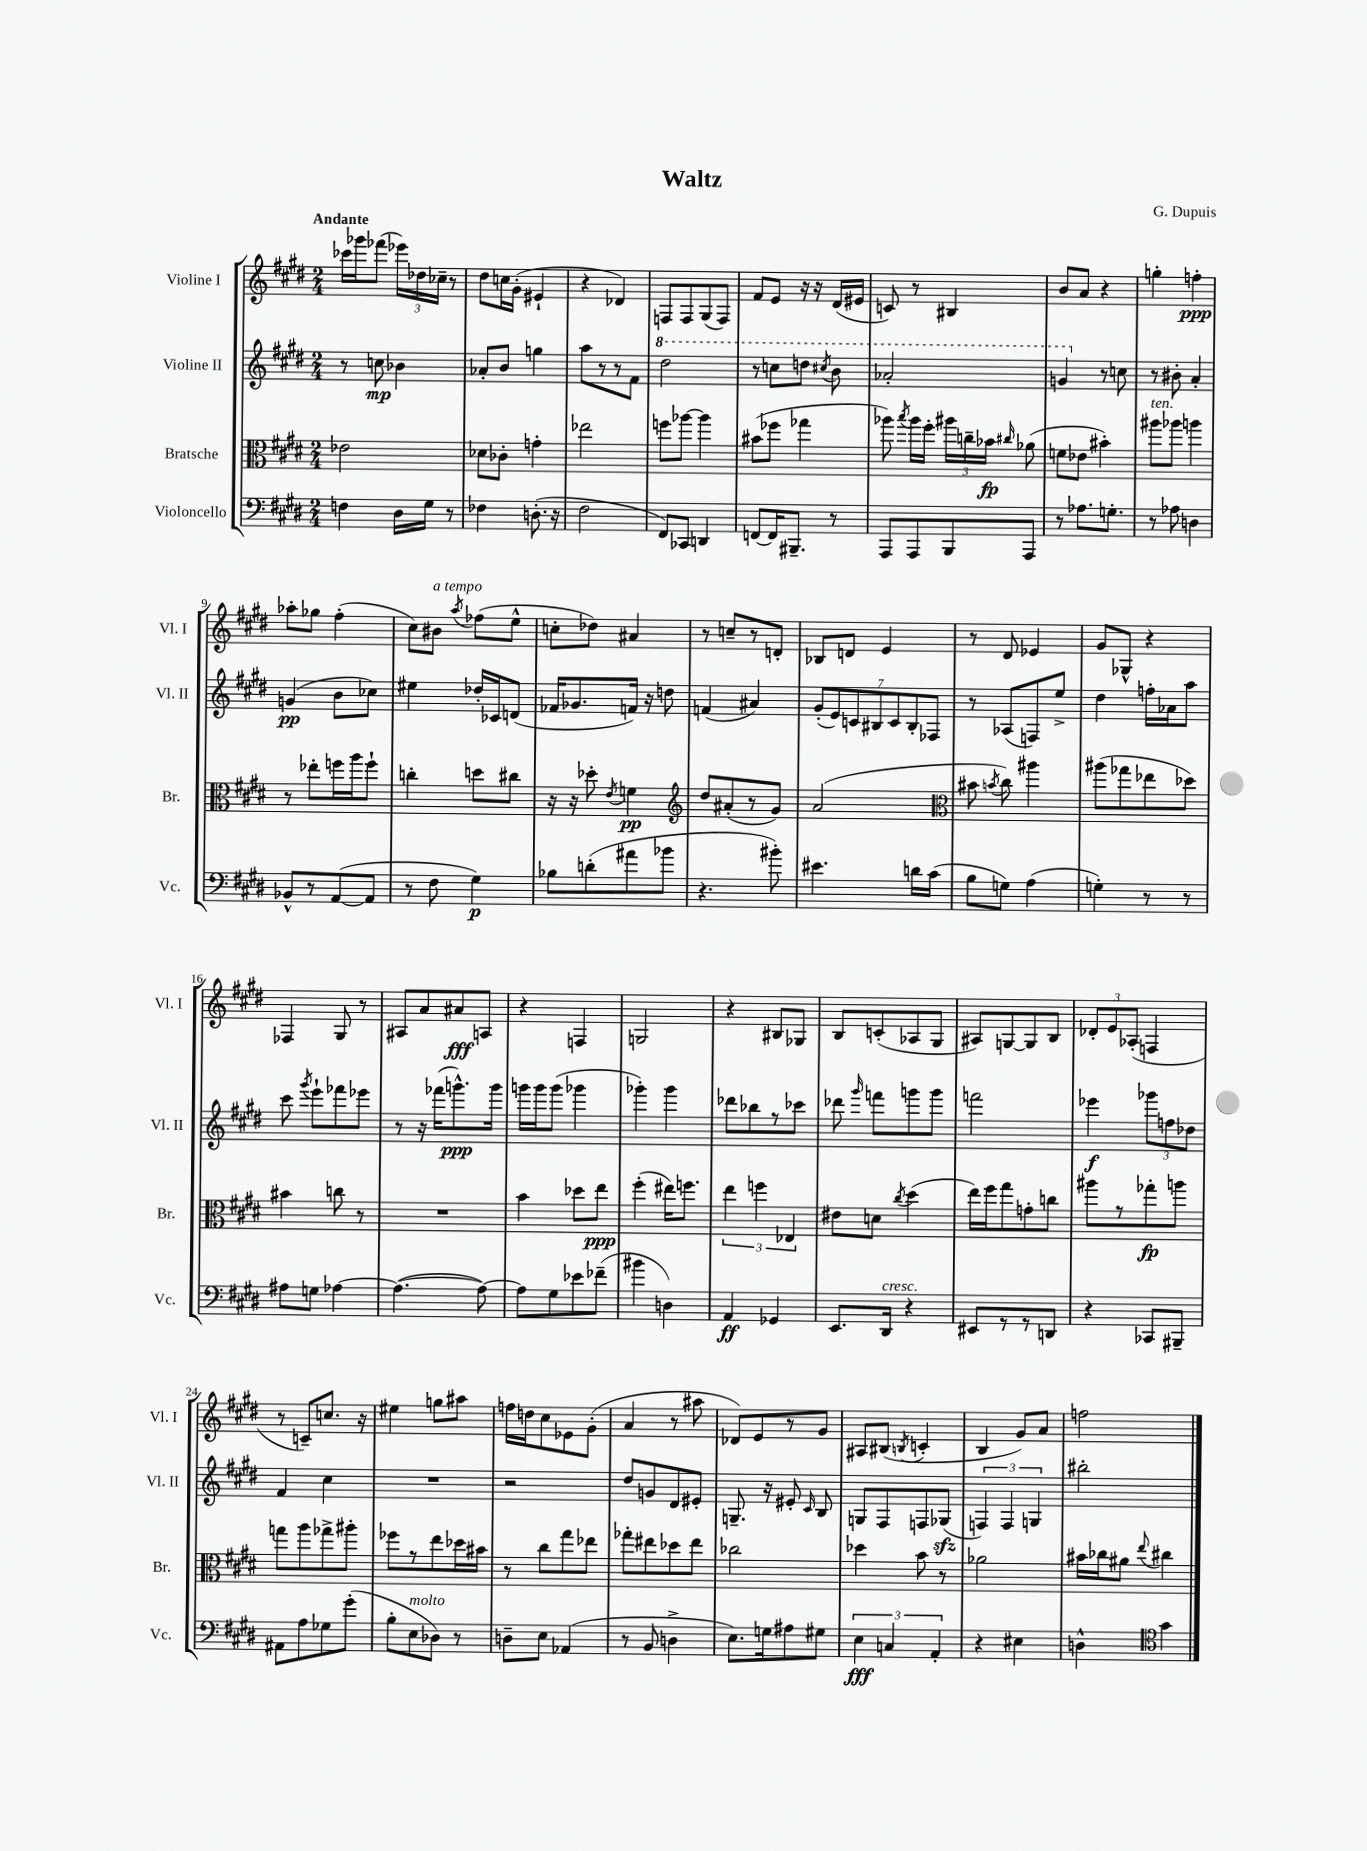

**kern	**dynam	**kern	**dynam	**kern	**dynam	**kern	**dynam
*part4	*part4	*part3	*part3	*part2	*part2	*part1	*part1
*staff4	*staff4	*staff3	*staff3	*staff2	*staff2	*staff1	*staff1
*I"Violoncello	*	*I"Bratsche	*	*I"Violine II	*	*I"Violine I	*
*I'Vc.	*	*I'Br.	*	*I'Vl. II	*	*I'Vl. I	*
*clefF4	*	*clefC3	*	*clefG2	*	*clefG2	*
*k[f#c#g#d#]	*	*k[f#c#g#d#]	*	*k[f#c#g#d#]	*	*k[f#c#g#d#]	*
*M2/4	*	*M2/4	*	*M2/4	*	*M2/4	*
=1	=1	=1	=1	=1	=1	=1	=1
!	!	!	!	!	!	!LO:TX:a:B:t=Andante	!
4Fn\	.	2e-X\	.	8r	.	16ccc-X\LL	.
.	.	.	.	.	.	16ggg-X\J	.
.	.	.	.	8ccn\	mp	(8fff-X\J	.
16D#\LL	.	.	.	4b-X\	.	24eee-X\LL)	.
.	.	.	.	.	.	24dd-X\	.
16G#\JJ	.	.	.	.	.	.	.
.	.	.	.	.	.	24cc-X~\JJ	.
8r	.	.	.	.	.	8r	.
=2	=2	=2	=2	=2	=2	=2	=2
4F-X\	.	8d-X\L	.	8a-X'/L	.	8dd#\L	.
.	.	8c-X'\J	.	8b/J	.	16ccn\L	.
.	.	.	.	.	.	(16g#'\JJ	.
(8.Dn'\	.	4gn'\	.	4ggn\	.	4e#X`/	.
16r	.	.	.	.	.	.	.
=3	=3	=3	=3	=3	=3	=3	=3
2F#\	.	2ee-X\	.	8aa\L	.	4r	.
.	.	.	.	8r	.	.	.
.	.	.	.	8r	.	4d-X/)	.
.	.	.	.	8f#\J	.	.	.
=4	=4	=4	=4	=4	=4	=4	=4
*	*	*	*	*8va	*	*	*
8FF#/L)	.	8ffn\L	.	2ddd#\	.	8Fn/L	.
8CC-X/J	.	[8aa-X\J	.	.	.	8F/	.
4DDn/	.	4aa-\]	.	.	.	(8G#/	.
.	.	.	.	.	.	8F/J)	.
=5	=5	=5	=5	=5	=5	=5	=5
[8FFn/L	.	(8b#X\L	.	8r	.	8f#/L	.
16FF/K]	.	8ff-X\J	.	8cccn\L	.	8e/J	.
8.BBB#X~/J	.	.	.	.	.	.	.
.	.	4gg-X\	.	8dddn\J	.	16r	.
.	.	.	.	.	.	16r	.
.	.	.	.	8qccc#X/	.	.	.
8r	.	.	.	8bb\	.	(16d#/LL	.
.	.	.	.	.	.	16e#X/JJ	.
=6	=6	=6	=6	=6	=6	=6	=6
8AAA/L	.	8aa-X\)	.	2aa-X'/	.	8cn/)	.
.	.	8qbb/	.	.	.	.	.
8AAA/	.	16aa-\LL	.	.	.	8r	.
.	.	16ff#'\JJ	.	.	.	.	.
8BBB/	.	24aa#X\LL	.	.	.	4B#X/	.
.	.	24ccn~\	.	.	.	.	.
.	.	24b-X\JJ	fp	.	.	.	.
.	.	16qqcc#X/	.	.	.	.	.
8AAA/J	.	(8a-X\	.	.	.	.	.
=7	=7	=7	=7	=7	=7	=7	=7
8r	.	8fn\L	.	4ggn/	.	8b/L	.
8.A-X\L	.	8e-X\J	.	.	.	8a/J	.
*	*	*	*	*X8va	*	*	*
.	.	4b#X'\)	.	8r	.	4r	.
8.Gn'\J	.	.	.	.	.	.	.
.	.	.	.	8ccn\	.	.	.
=8	=8	=8	=8	=8	=8	=8	=8
!	!	!LO:TX:a:i:t=ten.	!	!	!	!	!
8r	.	8aa#X\L	.	8r	.	4ggn'\	.
8A-X\	.	8aa-X\J	.	8b#X'\	.	.	.
4Dn\	.	4aan\	.	4a'/	.	4ffn'\	ppp
!!LO:LB:g=z
=9	=9	=9	=9	=9	=9	=9	=9
8BB-X^^/L	.	8r	.	(4gn/	pp	8aa-X'\L	.
8r	.	8ee-X'\L	.	.	.	8gg-X\J	.
([8AA/	.	16ffn\L	.	8b\L	.	(4ff#'\	.
.	.	16aa\J	.	.	.	.	.
8AA/J]	.	8ff`\J	.	8cc-X\J)	.	.	.
=10	=10	=10	=10	=10	=10	=10	=10
8r	.	4ccn'\	.	4ee#X\	.	8cc#\L)	.
!	!	!	!	!	!	!LO:TX:a:i:t=a tempo	!
8F#\	.	.	.	.	.	8b#X\J	.
.	.	.	.	.	.	8qaa/	.
4G#\)	p	8ddn\L	.	16dd-X'/LL	.	(8ff-X\L	.
.	.	.	.	16c-X/J	.	.	.
.	.	8cc#X\J	.	(8dn/J	.	8ee^^\J	.
=11	=11	=11	=11	=11	=11	=11	=11
8B-X\L	.	16r	.	16f-X/KL	.	8ccn'\L	.
.	.	16r	.	8.g-X/	.	.	.
(8dn'\	.	8dd-X'\	.	.	.	8dd-X\J)	.
.	.	8qe/	.	.	.	.	.
8a#X\	.	4fn\	pp	16fn/Jk)	.	4a#X/	.
.	.	.	.	16r	.	.	.
8b-X\J	.	.	.	8ddn\	.	.	.
=12	=12	=12	=12	=12	=12	=12	=12
*	*	*clefG2	*	*	*	*	*
4.r	.	8dd#/L	.	(4fn/	.	8r	.
.	.	(8a#X'/	.	.	.	8ccn~/L	.
.	.	8r	.	4a#X/)	.	8r	.
8b#X'\)	.	8g#/J)	.	.	.	8dn'/J	.
=13	=13	=13	=13	=13	=13	=13	=13
4.e#X\	.	(2a/	.	(14g#'/L	.	8B-X/L	.
.	.	.	.	14e/)	.	.	.
.	.	.	.	.	.	8dn/J	.
.	.	.	.	14cn/	.	.	.
.	.	.	.	14B#X/	.	.	.
.	.	.	.	.	.	4e/	.
.	.	.	.	14c/	.	.	.
.	.	.	.	14B#'/	.	.	.
16dn\LL	.	.	.	.	.	.	.
.	.	.	.	14F-X/J	.	.	.
(16c#\JJ	.	.	.	.	.	.	.
=14	=14	=14	=14	=14	=14	=14	=14
*	*	*clefC3	*	*	*	*	*
8B\L	.	8b#X\	.	8r	.	8r	.
.	.	8qbn/	.	.	.	.	.
8Gn\J)	.	8cc#\)	.	(8A-X/L	.	8d#/	.
(4A\	.	4aa#X\	.	8Fn/)	.	4e-X/	.
.	.	.	.	8ee^/J	.	.	.
=15	=15	=15	=15	=15	=15	=15	=15
4Gn'\)	.	(8aa#X\L	.	4dd#\	.	8g#/L	.
.	.	8gg-X\	.	.	.	8G-X^^/J	.
8r	.	8ee-X\	.	16ffn'\LL	.	4r	.
.	.	.	.	16a-X\J	.	.	.
8r	.	8dd-X\J)	.	8aa\J	.	.	.
!!LO:LB:g=z
=16	=16	=16	=16	=16	=16	=16	=16
8A#X\L	.	4b#X\	.	8ccc#\	.	4F-X/	.
.	.	.	.	8qggg#/	.	.	.
8Gn\J	.	.	.	8eee`\L	.	.	.
[4A-X\	.	8ccn\	.	8fff-X\	.	8G#/	.
.	.	8r	.	8eee-X\J	.	8r	.
=17	=17	=17	=17	=17	=17	=17	=17
(4.A-\_	.	2r	.	8r	.	8A#X/L	.
.	.	.	.	16r	.	8a/	.
.	.	.	.	(16fff-X\KL	.	.	.
.	.	.	.	8.gggn^^\)	ppp	8a#X/	fff
8A-\_)	.	.	.	.	.	8An/J	.
.	.	.	.	16ggg\Jk	.	.	.
=18	=18	=18	=18	=18	=18	=18	=18
8A-\L]	.	4b\	.	16gggn\LL	.	4r	.
.	.	.	.	16ggg\J	.	.	.
8G#\	.	.	.	(8ggg\J	.	.	.
8e-X\	.	8dd-X\L	.	4ggg-X\	.	4Fn/	.
(8f-X~\J	.	8ee\J	ppp	.	.	.	.
=19	=19	=19	=19	=19	=19	=19	=19
4b#X\	.	(4ff#'\	.	4ggg-X'\)	.	2Gn/	.
4Dn\)	.	16ee#X\KL)	.	4ggg-\	.	.	.
.	.	8.ffn\J	.	.	.	.	.
=20	=20	=20	=20	=20	=20	=20	=20
4AA/	ff	6ee\	.	8ddd-X\L	.	4r	.
.	.	.	.	8bb-X\	.	.	.
.	.	6ffn\	.	.	.	.	.
4GG-X/	.	.	.	8r	.	8B#X/L	.
.	.	6E-X/	.	.	.	.	.
.	.	.	.	8ccc-X\J	.	8G-X/J	.
=21	=21	=21	=21	=21	=21	=21	=21
8.EE/L	.	8e#X\L	.	8ddd-X\	.	8B/L	.
.	.	.	.	16qqggg#/	.	.	.
.	.	8dn\J	.	8fffn\L	.	(8cn'/	.
!LO:TX:a:i:t=cresc.	!	!	!	!	!	!	!
16DD#/Jk	.	.	.	.	.	.	.
.	.	8qcc#/	.	.	.	.	.
4r	.	(4dd#\	.	8gggn\	.	8A-X/	.
.	.	.	.	8ggg\J	.	8G#/J	.
=22	=22	=22	=22	=22	=22	=22	=22
8EE#X/L	.	16ee\LL)	.	2fffn\	.	8A#X/L)	.
.	.	16ff#\J	.	.	.	.	.
8r	.	8gg#\	.	.	.	[8Gn/	.
8r	.	8gn'\	.	.	.	8G/]	.
8DDn/J	.	8ccn\J	.	.	.	8B/J	.
=23	=23	=23	=23	=23	=23	=23	=23
4r	.	8aa#X\L	.	4eee-X\	f	12d-X'/L	.
.	.	.	.	.	.	12e/	.
.	.	8r	.	.	.	.	.
.	.	.	.	.	.	(12A-X'/J	.
8CC-X/L	.	8gg-X'\	fp	12ggg-X\L	.	4Fn/	.
.	.	.	.	12ffn\	.	.	.
8BBB#X~/J	.	8aan\J	.	.	.	.	.
.	.	.	.	12dd-X\J	.	.	.
!!LO:LB:g=z
=24	=24	=24	=24	=24	=24	=24	=24
8AA#X\L	.	8ggn\L	.	4f#/	.	8r	.
8A\	.	8aa\	.	.	.	8cn~/L)	.
8G-X\	.	8gg-X^\	.	4cc#\	.	8.ccn/J	.
(8g#'\J	.	8aa#X'\J	.	.	.	.	.
.	.	.	.	.	.	16r	.
=25	=25	=25	=25	=25	=25	=25	=25
8B'\L	.	8ff-X\L	.	2r	.	4ee#X\	.
!LO:TX:a:i:t=molto	!	!	!	!	!	!	!
8E\	.	8r	.	.	.	.	.
8D-X\J)	.	8ee\	.	.	.	8ggn\L	.
8r	.	16dd-X\L	.	.	.	8aa#X\J	.
.	.	16b#X\JJ	.	.	.	.	.
=26	=26	=26	=26	=26	=26	=26	=26
8Dn~\L	.	8r	.	2r	.	16ffn\LL	.
.	.	.	.	.	.	16ddn\J	.
8E\J	.	8cc#\L	.	.	.	8cc#\	.
(4AA-X/	.	8gg#\	.	.	.	8e-X\	.
.	.	8ee-X\J	.	.	.	(8g#'\J	.
=27	=27	=27	=27	=27	=27	=27	=27
8r	.	8gg-X'\L	.	8dd#/L	.	4a/	.
8BB/	.	8ee#X\	.	8gn/	.	.	.
4Dn^\	.	8dd-X\	.	8d#/	.	8r	.
.	.	8ee#\J	.	8e#X'/J	.	8aa#X\	.
=28	=28	=28	=28	=28	=28	=28	=28
8.E\L)	.	2cc-X\	.	8.Gn~/	.	8d-X/L)	.
.	.	.	.	.	.	8e/	.
16Gn\k	.	.	.	16r	.	.	.
8A#X\	.	.	.	8e#X'/	.	8r	.
.	.	.	.	16qqc#/	.	.	.
8G#X\J	.	.	.	8B/	.	8g#/J	.
=29	=29	=29	=29	=29	=29	=29	=29
6E\	fff	4dd-X\	.	8Gn/L	.	8A#X/L	.
.	.	.	.	8F#/	.	(8B#X/J	.
6Cn/	.	.	.	.	.	.	.
.	.	.	.	.	.	8qBn/	.
.	.	8b\	.	8Fn/	.	4cn'/	.
6AA'/	.	.	.	.	.	.	.
.	.	8r	.	(8G-Xzz/J	.	.	.
=30	=30	=30	=30	=30	=30	=30	=30
4r	.	2a-X\	.	6Fn/)	.	4B/	.
.	.	.	.	6F/	.	.	.
4E#X\	.	.	.	.	.	8g#/L)	.
.	.	.	.	6Gn/	.	.	.
.	.	.	.	.	.	8a/J	.
=31	=31	=31	=31	=31	=31	=31	=31
4Dn^^\	.	16b#X\LL	.	2bb#X'\	.	2ffn\	.
.	.	16cc-X\J	.	.	.	.	.
.	.	8a#X\J	.	.	.	.	.
*clefC4	*	*	*	*	*	*	*
.	.	8qqee/	.	.	.	.	.
4g#\	.	4cc#X\	.	.	.	.	.
==	==	==	==	==	==	==	==
*-	*-	*-	*-	*-	*-	*-	*-
